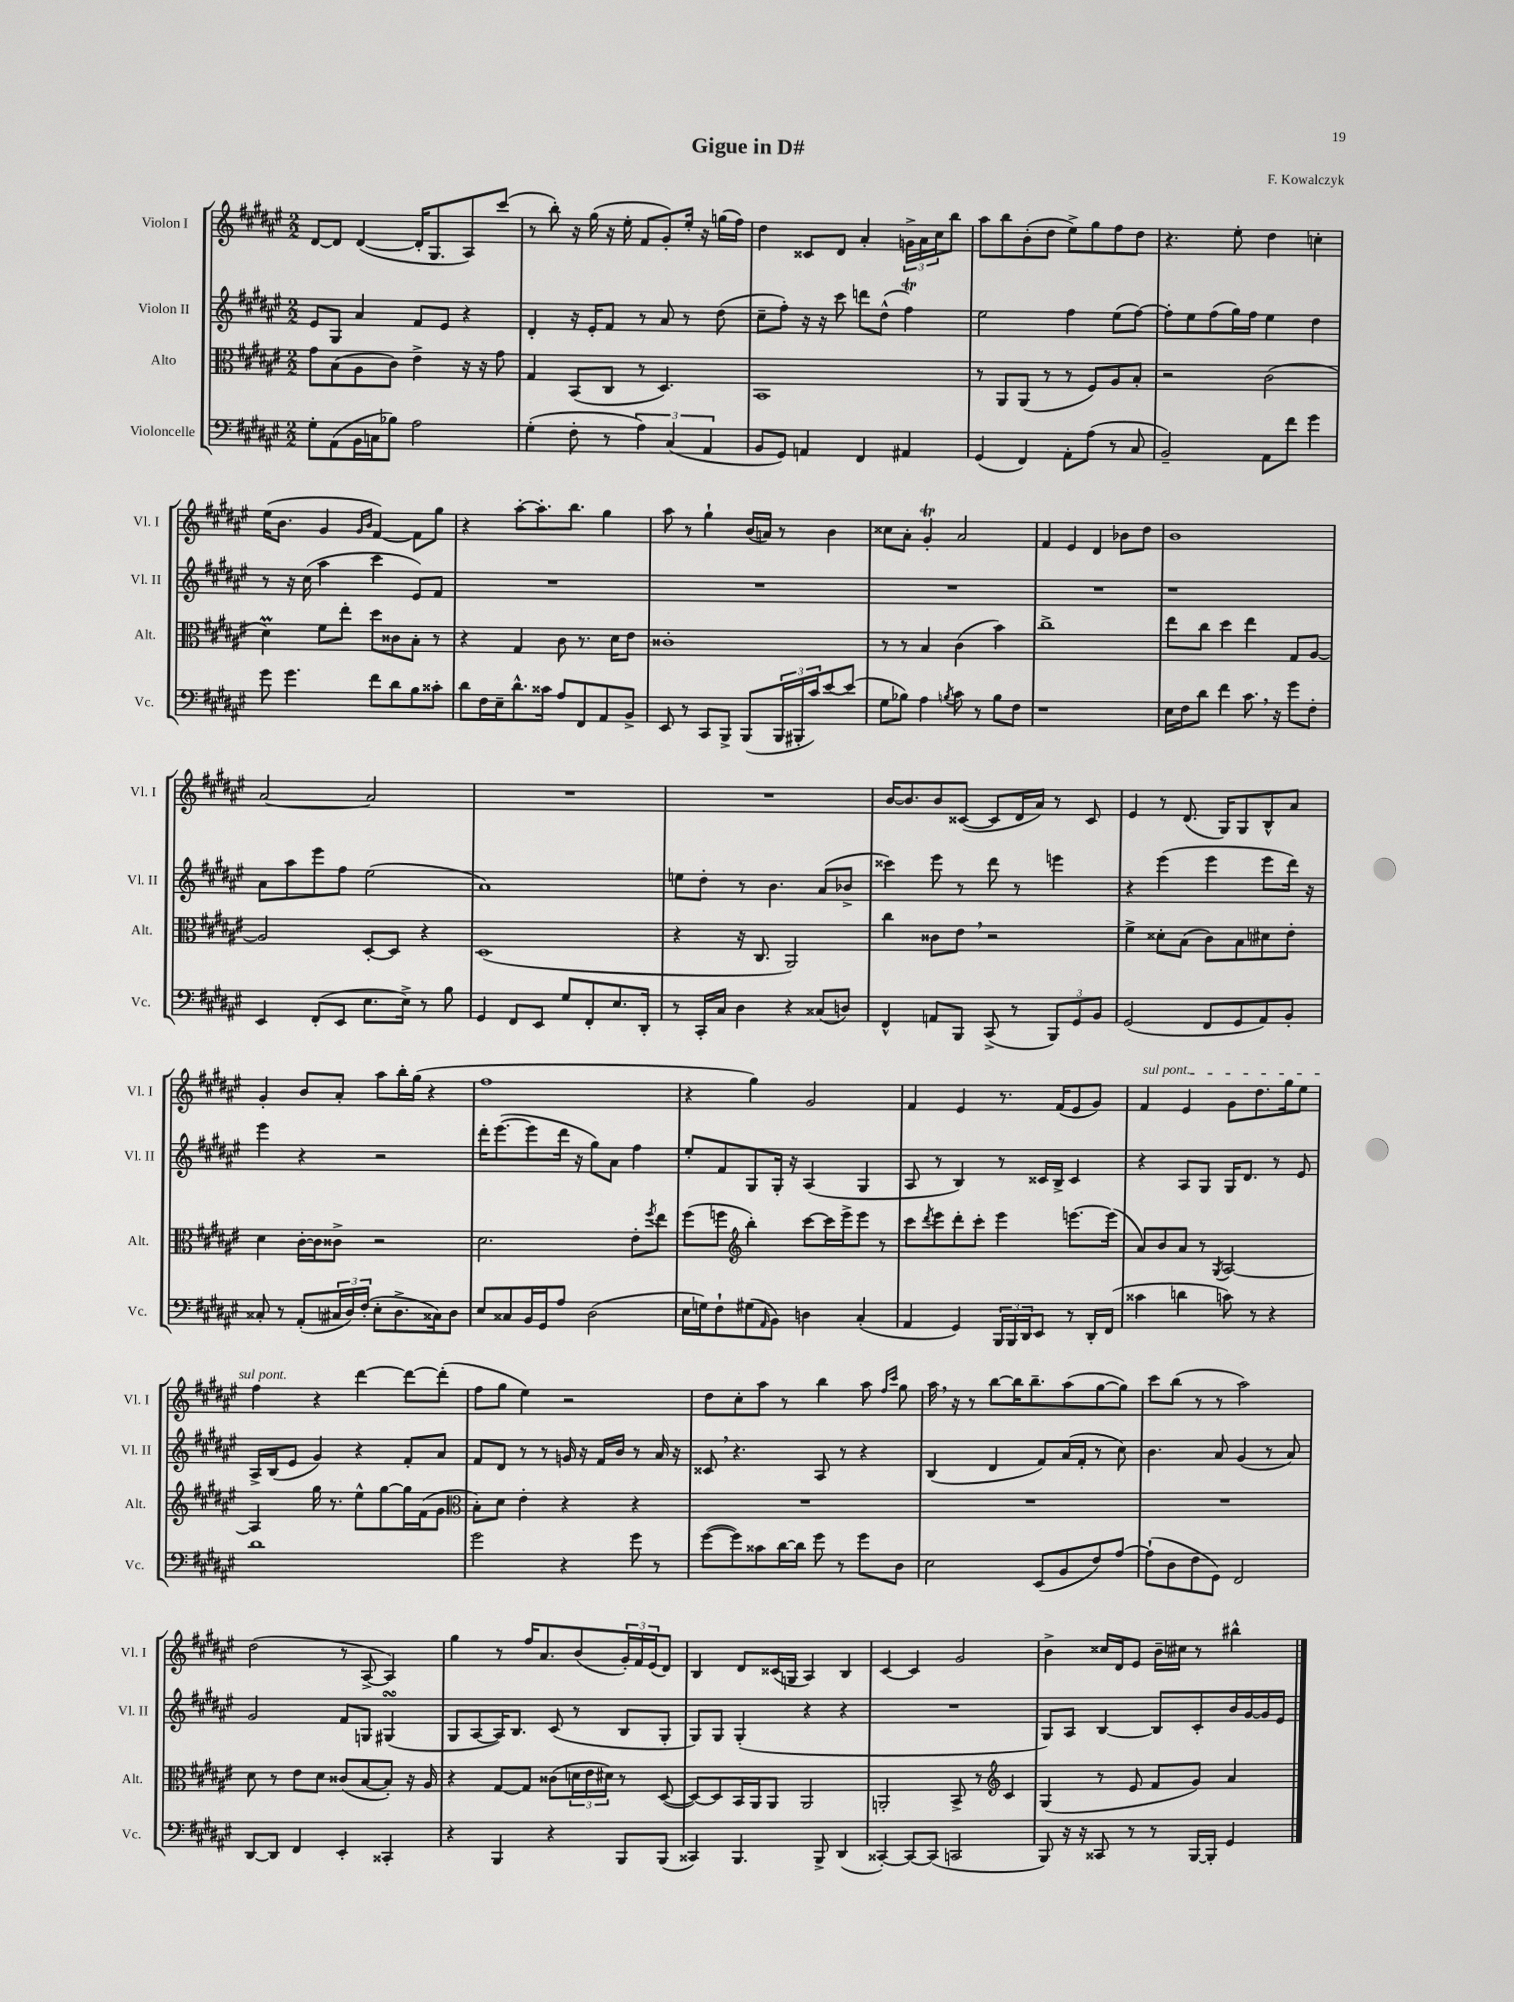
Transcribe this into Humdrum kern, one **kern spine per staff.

**kern	**kern	**kern	**kern
*part4	*part3	*part2	*part1
*staff4	*staff3	*staff2	*staff1
*I"Violoncelle	*I"Alto	*I"Violon II	*I"Violon I
*I'Vc.	*I'Alt.	*I'Vl. II	*I'Vl. I
*clefF4	*clefC3	*clefG2	*clefG2
*k[f#c#g#d#a#e#]	*k[f#c#g#d#a#e#]	*k[f#c#g#d#a#e#]	*k[f#c#g#d#a#e#]
*M2/2	*M2/2	*M2/2	*M2/2
=1	=1	=1	=1
8G#'\L	8g#\L	8e#/L	[8d#/L
(8AA#\	(8B\	8G#/J	8d#/J]
16BB\L	8A#\	4a#/	([4d#/
16Cn\J	.	.	.
8B-X\J)	8c#\J)	.	.
2A#\	4e#^\	8f#/L	16d#'/KL]
.	.	.	8.G#/
.	.	8e#/J	.
.	16r	4r	8A#/)
.	16r	.	.
.	8g#\	.	(8ccc#/J
=2	=2	=2	=2
(4G#'\	4G#/	4d#'/	8r
.	.	.	8bb'\)
8F#'\	(8BB/L	16r	16r
.	.	16e#'/KL	(16gg#\
8r	8C#/J	8f#/J	16r
.	.	.	16ee#'\
6A#\)	8r	8r	8f#/L
.	4.D#/)	8a#/	8g#'/)
(6C#/	.	.	.
.	.	8r	16ee#'/Jk
.	.	.	16r
6AA#/	.	.	.
.	.	(8dd#\	(16ggn\LL
.	.	.	16ff#\JJ)
=3	=3	=3	=3
8BB/L	1BB	8cc#~\L	4dd#\
8GG#/J)	.	8ff#'\J)	.
4AAn/	.	16r	8c##X/L
.	.	16r	.
.	.	8ccc#\	8d#/J
4FF#/	.	8dddn\L	4a#'/
.	.	(8dd#^^\J	.
4AA#X/	.	4ff#T\)	24gn^\LL
.	.	.	24a#\
.	.	.	24cc#\J
.	.	.	8bb\J
=4	=4	=4	=4
(4GG#/	8r	2ee#\	8aa#\L
.	8AA#/L	.	8bb\
4FF#/)	(8AA#/J	.	(8b'\
.	8r	.	8dd#\J
8AA#'\L	8r	4ff#\	8ee#^\L)
(8A#\J	8F#/L)	.	8gg#\
8r	8A#/	(8ee#\L	8ff#\
8C#/	8B'/J	[8ff#\J)	8dd#\J
=5	=5	=5	=5
2BB~/)	2r	8ff#'\L]	4.r
.	.	8ee#\	.
.	.	(8ff#\	.
.	.	16gg#\L)	8ee#'\
.	.	16ff#\JJ	.
8AA#\L	(2c#\	4ee#\	4dd#\
8f#\J	.	.	.
4g#\	.	4dd#\	4ccn'\
!!LO:LB:g=z
=6	=6	=6	=6
8g#\	4d#M\)	8r	(16ee#\KL
.	.	.	8.b\J
4.g#\	.	16r	.
.	.	(16cc#\	.
.	8f#\L	4aa#\	4g#/
.	8ee#'\J	.	.
.	.	.	16qqg#/LL
.	.	.	16qqb/JJ
8f#\L	8dd#\L	4ccc#\	[4f#/)
8d#\	8c##X\	.	.
8B\	8B'\J	8e#/L)	8f#\L]
8c##X'\J	8r	8f#/J	8gg#\J
=7	=7	=7	=7
8d#\L	4r	1r	4r
16F#\L	.	.	.
16E#~\J	.	.	.
8.d#^^\	4G#/	.	[8aa#'\L
.	.	.	8.aa#'\]
16c##X\Jk	.	.	.
8A#/L	8c#\	.	.
.	.	.	8.bb\J
8FF#/	8.r	.	.
8AA#/	.	.	4gg#\
.	16d#\KL	.	.
8BB^/J	8e#\J	.	.
=8	=8	=8	=8
8EE#/	1c##X'	1r	8aa#\
8r	.	.	8r
8CC#/L	.	.	4gg#`\
8BBB^/J	.	.	.
(8BBB/L	.	.	(16b/LL
.	.	.	16an/JJ)
24BBB/L	.	.	8r
24BBB#X'/	.	.	.
24c#/J)	.	.	.
[8e#/	.	.	4b\
(8e#/J]	.	.	.
=9	=9	=9	=9
8G#\L	8r	1r	8cc##X\L
8B-X\J)	8r	.	8a#'\J
4A#\	4B/	.	4g#T'/
8qBn/	.	.	.
8c#\	(4c#\	.	2a#/
8r	.	.	.
8B\L	4b\)	.	.
8F#\J	.	.	.
=10	=10	=10	=10
1r	1cc#^	1r	4f#/
.	.	.	4e#/
.	.	.	4d#/
.	.	.	8b-X\L
.	.	.	8dd#\J
=11	=11	=11	=11
16E#\LL	8ee#\L	1r	1b
16F#\J	.	.	.
8d#\J	8cc#\J	.	.
4f#\	4dd#\	.	.
8.c#,\	4ee#\	.	.
16r	.	.	.
8g#\L	8G#/L	.	.
8F#'\J	[8A#/J	.	.
!!LO:LB:g=z
=12	=12	=12	=12
4EE#/	2A#/]	8a#\L	[2a#/
.	.	8aa#\	.
(8FF#'/L	.	8eee#\	.
8EE#/J	.	8ff#\J	.
8.E#\L	[8D#'/L	(2ee#\	2a#/]
.	8D#/J]	.	.
16E#^\Jk)	.	.	.
8r	4r	.	.
8B\	.	.	.
=13	=13	=13	=13
4GG#/	(1D#	1a#)	1r
8FF#/L	.	.	.
8EE#/J	.	.	.
8G#/L	.	.	.
8FF#'/	.	.	.
8.E#/	.	.	.
16DD#'/Jk	.	.	.
=14	=14	=14	=14
8r	4r	8een\L	1r
16CC#'/LL	.	8dd#'\J	.
16C#/JJ	.	.	.
4D#\	16r	8r	.
.	8.C#/	.	.
.	.	4.b\	.
4r	2AA#/)	.	.
(8C##X/L	.	(8a#/L	.
8Dn/J)	.	8b-X^/J	.
=15	=15	=15	=15
4FF#^^/	4cc#\	4ccc##X\)	[16b/KL
.	.	.	8.b/]
8AAn/L	8c##X\L	8eee#\	8b/
8BBB/J	8e#,\J	8r	([8c##X/J
(8CC#^/	2r	8ddd#\	8c##/L]
8r	.	8r	16d#/L
.	.	.	16a#/JJ)
12BBB/L)	.	4eeen\	8r
12GG#/	.	.	.
.	.	.	8c##/
12BB/J	.	.	.
=16	=16	=16	=16
(2GG#/	4f#^\	4r	4e#/
.	8d##X'\L	(4eee#\	8r
.	(8B\J	.	(8.d#/
8FF#/L	8c#\L)	4eee#\	.
.	.	.	16G#/KL)
8GG#/	8B\	.	8G#/
8AA#/)	8d#X\	8eee#\L	8B^^/
8BB'/J	8e#'\J	16ddd#\Jk)	8a#/J
.	.	16r	.
!!LO:LB:g=z
=17	=17	=17	=17
8C##X'/	4d#\	4eee#\	4g#'/
8r	.	.	.
(8AA#'/L	[16c#'\LL	4r	8b/L
.	16c#\J]	.	.
24C#X/L	8c##X^\J	.	8a#'/J
24D#/)	.	.	.
(24F#'/JJ	.	.	.
8E#'\L	2r	2r	8aa#\L
8.D#^\	.	.	16bb'\L
.	.	.	(16gg#\JJ
.	.	.	4r
16C##X\k)	.	.	.
8D#\J	.	.	.
=18	=18	=18	=18
8E#/L	2.d#\	16ddd#'\KL	1ff#
.	.	([8.eee#\	.
8C##X/	.	.	.
16BB/L	.	8eee#\]	.
16GG#/J	.	.	.
8A#/J	.	16ddd#\Jk	.
.	.	16r	.
(2D#\	.	8gg#\L)	.
.	.	8a#\J	.
.	8e#'\L	4ff#\	.
.	8qff#/	.	.
.	8ee#\J	.	.
=19	=19	=19	=19
16E#\LL	(8ff#\L	8ee#'/L	4r
16Gn\J)	.	.	.
8F#`\	8ffn\J	8f#/	.
*	*clefG2	*	*
(8G#X\	4bb'\)	8G#/	4gg#\)
16qqAA#/	.	.	.
8BB\J)	.	16G#'/Jk	.
.	.	16r	.
4Dn\	[8ccc#\L	(4A#/	2g#/
.	16ccc#\L]	.	.
.	16eee#^\J	.	.
(4C#'/	8eee#\J	4G#/	.
.	8r	.	.
=20	=20	=20	=20
4AA#/	8ccc#\L	8A#/	4f#/
.	8qddd#/	.	.
.	8eee#\	8r	.
4GG#/)	8ddd#'\	4B/)	4e#/
.	8ccc#'\J	.	.
24BBB/LL	4eee#\	8r	8.r
24BBB/	.	.	.
24DD#/J	.	.	.
8EE#/J	.	16c##X/LL	.
.	.	16B^/JJ	(16f#/KL
8r	[8.eeen\L	4c##/	8e#/
16DD#'/LL	.	.	8g#/J)
(16FF#/JJ	(16eee\Jk]	.	.
=21	=21	=21	=21
!	!	!	!LO:TX:a:i:t=sul pont.
4c##X\	8a#/L)	4r	4f#/
.	8b/	.	.
4dn\	8a#/J	8A#/L	4e#/
.	8r	8G#/J	.
.	8qG#/	.	.
8cn\)	[2A#/	16G#/KL	8g#\L
.	.	8.d#/J	.
8r	.	.	8.dd#\
4r	.	8r	.
.	.	.	16gg#\k
.	.	8e#/	8ee#\J
!!LO:LB:g=z
=22	=22	=22	=22
1d#	4A#/]	16A#^/LL	4ff#\
.	.	(16B/J	.
.	.	8e#/J	.
.	16gg#\	4g#/)	4r
.	8.r	.	.
.	8ee#^^\L	4r	[4ddd#\
.	[8gg#\	.	.
.	16gg#\L]	8f#'/L	8ddd#\L_
.	(16f#\J	.	.
.	8g#\J	8a#/J	(8ddd#'\J]
=23	=23	=23	=23
*	*clefC3	*	*
2g#\	8B'\L)	8f#/L	8ff#\L
.	8d#\J	8d#/J	8gg#\J
.	4e#'\	8r	4ee#\)
.	.	8r	.
4r	4r	16gn/	2r
.	.	16r	.
.	.	16f#/LL	.
.	.	16b/JJ	.
8g#\	4r	8r	.
8r	.	16a#/	.
.	.	16r	.
=24	=24	=24	=24
([8g#\L	1r	8c##X,/	8dd#\L
8g#\])	.	4.r	8cc#'\
8c##X\	.	.	8aa#\J
[16d#\L	.	.	8r
16d#\JJ]	.	.	.
8g#\	.	8A#/	4bb\
8r	.	8r	.
8g#\L	.	4r	8aa#\
.	.	.	16qqff#/LL
.	.	.	16qqccc#/JJ
8D#\J	.	.	8gg#\
=25	=25	=25	=25
2E#\	1r	(4B/	16aa#,\
.	.	.	16r
.	.	.	8r
.	.	4d#/	[8bb\L
.	.	.	16bb\K]
.	.	.	8.bb~\
(8EE#/L	.	8f#/L)	.
8BB/	.	(16a#/L	(8aa#\
.	.	16f#'/JJ	.
8F#/)	.	8r	[8gg#\
[8A#/J	.	8cc#\)	8gg#\J])
=26	=26	=26	=26
(8A#`\L]	1r	4.b\	8ccc#\L
8D#\	.	.	(8bb\J
8F#\	.	.	8r
8GG#\J)	.	8a#/	8r
2FF#/	.	(4g#/	2aa#\)
.	.	8r	.
.	.	8a#/)	.
!!LO:LB:g=z
=27	=27	=27	=27
[8DD#/L	8d#\	2g#/	(2dd#\
8DD#/J]	8r	.	.
4FF#/	8e#\L	.	.
.	8d#\J	.	.
4EE#'/	(8c##X/L	8f#/L	8r
.	[8B/	8Gn/J	[8A#^/
4CC##X'/	8B'/J])	(4G#XsSSS/	4A#/])
.	16r	.	.
.	16A#/	.	.
=28	=28	=28	=28
4r	4r	8G#/L	4gg#\
.	.	[8A#/	.
4BBB/	[8G#/L	16A#/K])	8r
.	.	8.B/J	.
.	8G#/J]	.	16ff#/KL
.	.	.	8.a#/
4r	(8c##X\L	(8c#/	.
.	24dn\L	8r	(8b/
.	24e#\	.	.
.	24d#X\JJ)	.	.
8BBB/L	8r	8B/L	24g#'/L)
.	.	.	24f#/
.	.	.	(24e#/J
(8BBB/J	([8D#/	8G#'/J	8d#/J)
=29	=29	=29	=29
4CC##X/)	8D#/L_)	8G#/L)	4B/
.	8D#/]	8G#/J	.
4.BBB/	16BB/L	(4G#'/	8d#/L
.	16AA#/J	.	.
.	8AA#/J	.	(16c##X/L
.	.	.	16Gn/JJ
.	2AA#/	4r	4A#/)
8BBB^/	.	.	.
(4DD#/	.	4r	4B/
=30	=30	=30	=30
[4CC##X'/)	2AAn'/	1r	[4c#/
8CC##/L_	.	.	4c#/]
(8CC##/J]	.	.	.
2CCn/	8BB^/	.	2g#/
.	8r	.	.
*	*clefG2	*	*
.	4c#/	.	.
=31	=31	=31	=31
8BBB/)	(4G#/	8G#/L)	4b^\
16r	.	8A#/J	.
16r	.	.	.
8CC##X/	8r	[4B/	16cc##X/LL
.	.	.	16d#/J
8r	8e#/	.	8e#/J
8r	8f#/L	8B/L]	16b~\LL
.	.	.	16cc#X\JJ
[16BBB/LL	8g#/J)	8c#'/	8r
16BBB'/JJ]	.	.	.
4GG#/	4a#/	16b/L	4bb#X^^\
.	.	[16g#/	.
.	.	16g#/]	.
.	.	16e#/JJ	.
==	==	==	==
*-	*-	*-	*-
